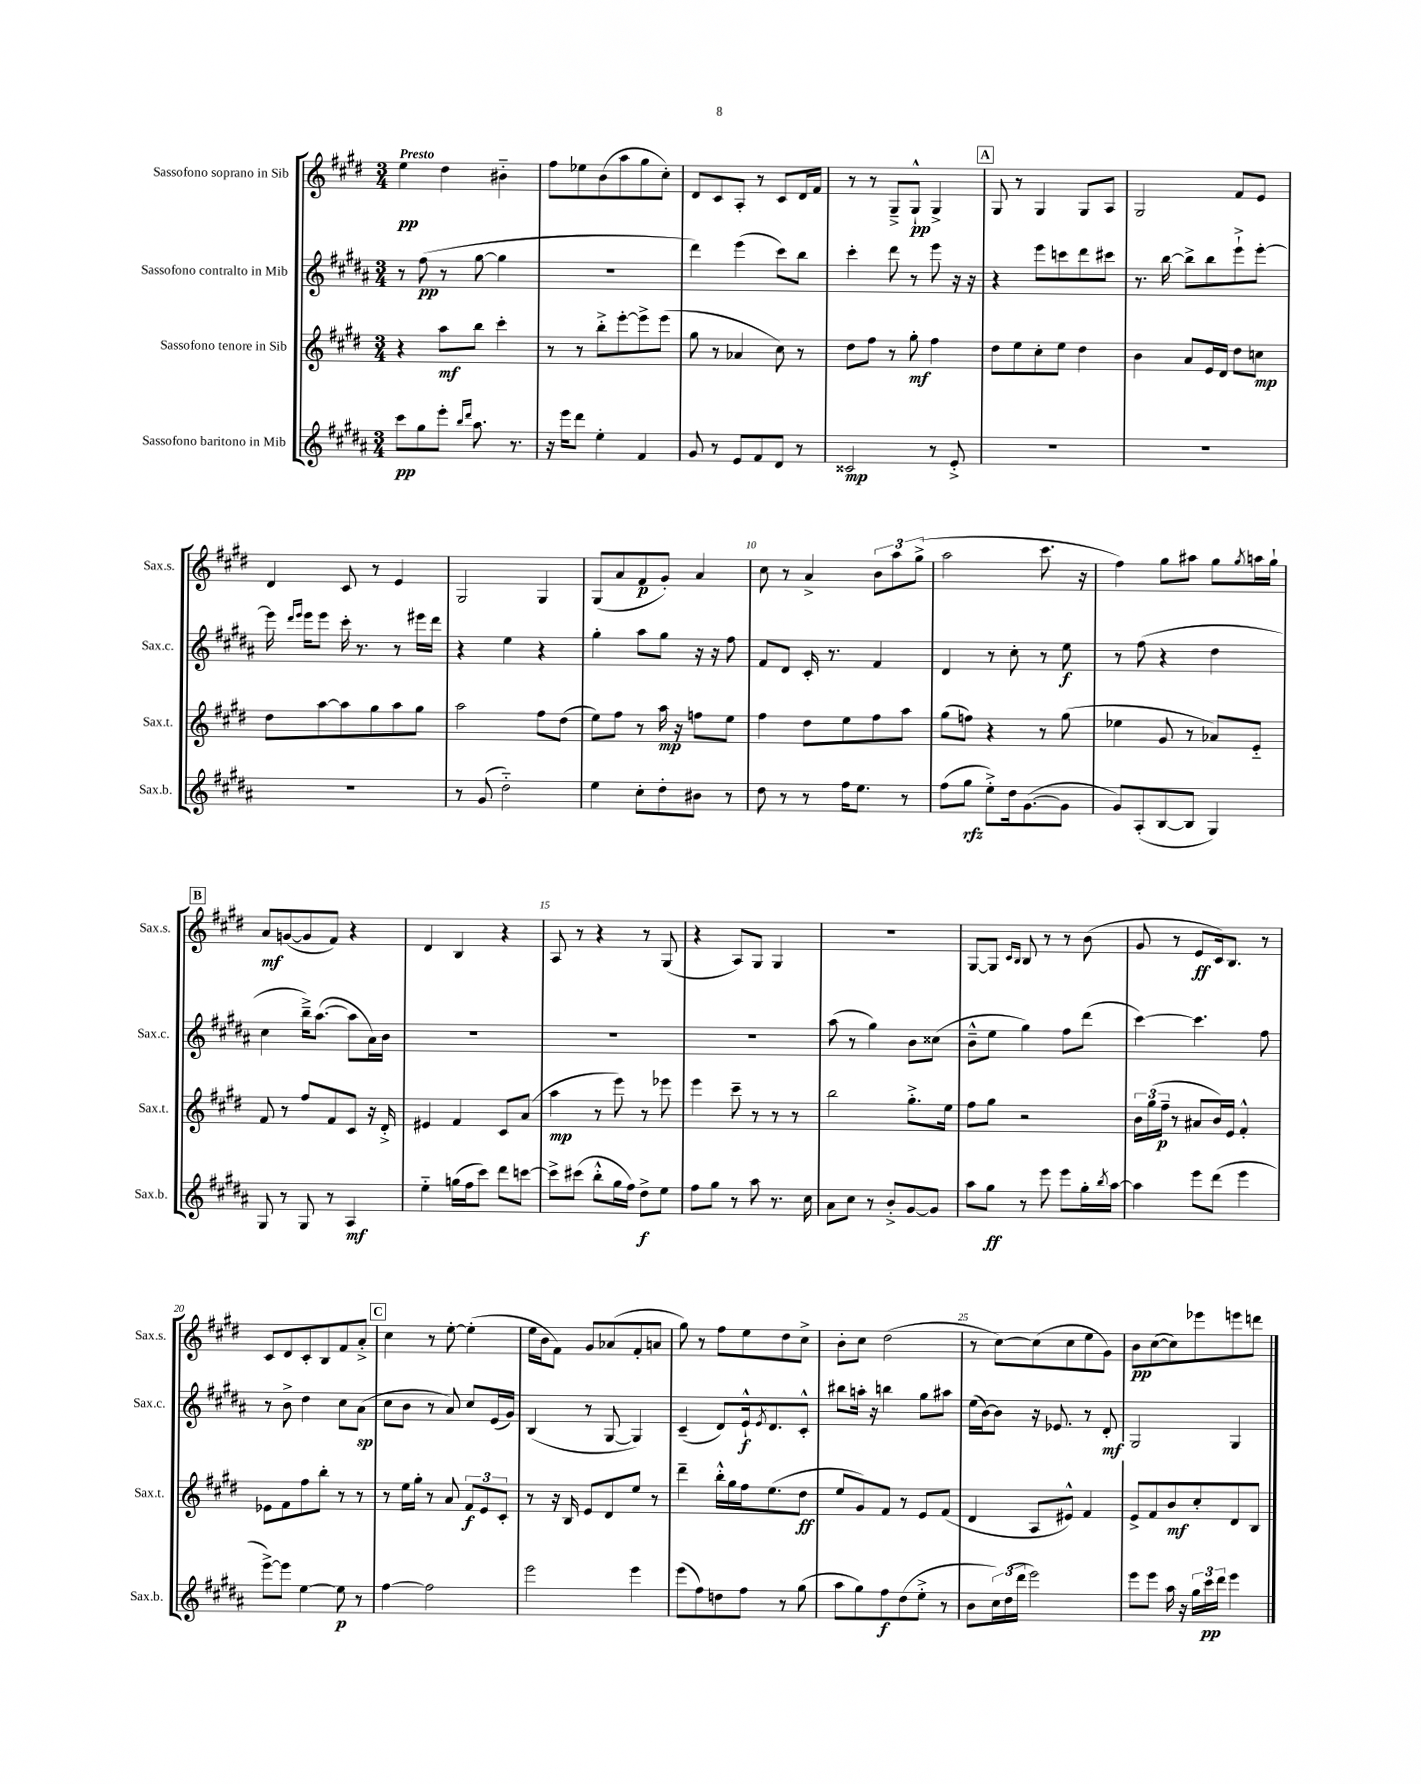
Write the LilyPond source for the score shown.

<<
\new StaffGroup <<
\new Staff = "s0" \with { instrumentName = "Sassofono soprano in Sib" shortInstrumentName = "Sax.s." } {
    \clef treble \key e \major \numericTimeSignature \time 3/4 \tempo "Presto"
    e''4\pp dis''4 bis'4-_ |
    fis''8 ees''8 b'8( a''8 gis''8 cis''8-.) |
    dis'8 cis'8 a8-. r8 cis'8 dis'16 fis'16 |
    r8 r8 gis8---> gis8-!-^\pp gis4-> |
    \mark \markup { \box "A" } gis8 r8 gis4 gis8 a8 |
    gis2 fis'8 e'8 |
    dis'4 cis'8 r8 e'4 |
    gis2 gis4 |
    gis8( a'8 fis'8\p gis'8-.) a'4 |
    cis''8 r8 a'4-> \tuplet 3/2 { b'8 a''8 gis''8->( } |
    a''2 cis'''8. r16 |
    fis''4) gis''8 ais''8 gis''8 \acciaccatura { gis''8 } a''16 gis''16-! |
    \mark \markup { \box "B" } a'8\mf g'8~( g'8 fis'8) r4 |
    dis'4 b4 r4 |
    a8 r8 r4 r8 gis8( |
    r4 a8) gis8 gis4 |
    R2. |
    gis8~ gis8 \grace { cis'16 b16 } b8 r8 r8 b'8( |
    gis'8 r8 e'8\ff cis'16) b8. r8 |
    cis'8 dis'8 cis'8-. b8 fis'8 a'8-.-> |
    \mark \markup { \box "C" } cis''4 r8 e''8~-. e''4-.( |
    e''16 b'16 fis'8) gis'8 aes'8( fis'8-. a'8 |
    gis''8) r8 fis''8 e''8 dis''8 cis''8-> |
    b'8-. cis''8 dis''2( |
    r8 cis''8~) cis''8( cis''8 e''8 gis'8) |
    b'8\pp cis''8~( cis''8) ees'''8 e'''8 d'''8 \bar "|." |
}
\new Staff = "s1" \with { instrumentName = "Sassofono contralto in Mib" shortInstrumentName = "Sax.c." } {
    \clef treble \key b \major \numericTimeSignature \time 3/4
    r8 fis''8\pp( r8 gis''8~ gis''4 |
    R2. |
    dis'''4) e'''4( cis'''8) b''8 |
    cis'''4-. dis'''8 r8 e'''8 r16 r16 |
    \mark \markup { \box "A" } r4 e'''8 c'''8 dis'''8 cis'''8 |
    r8. b''16~ b''8-> b''8 e'''8-!-> e'''8~-. |
    e'''16 \grace { dis'''16 e'''16 } e'''16 e'''8 cis'''16-. r8. r8 eis'''16 dis'''16 |
    r4 e''4 r4 |
    gis''4-. ais''8 gis''8 r16 r16 fis''8 |
    fis'8 dis'8 cis'16-. r8. fis'4 |
    dis'4 r8 cis''8-. r8 e''8\f |
    r8 fis''8( r4 dis''4 |
    \mark \markup { \box "B" } cis''4 b''16--->) ais''8.~( ais''8 ais'16) b'16 |
    R2. |
    R2. |
    R2. |
    ais''8( r8 gis''4) b'8 cisis''8( |
    b'8---^ e''8 gis''4) fis''8 dis'''8( |
    cis'''4~) cis'''4. fis''8 |
    r8 b'8-> dis''4 cis''8 ais'8\sp( |
    \mark \markup { \box "C" } cis''8 b'8 r8 ais'8) cis''8 e'16( gis'16) |
    b4( r8 gis8~ gis4) |
    cis'4--( dis'8) e'16-!-^\f \acciaccatura { e'8 } dis'8. cis'8-.-^ |
    bis''8 a''16-. r16 b''4 gis''8 ais''8 |
    e''16( b'16~) b'8 r16 ees'8. r8 dis'8-.\mf |
    gis2 gis4 \bar "|." |
}
\new Staff = "s2" \with { instrumentName = "Sassofono tenore in Sib" shortInstrumentName = "Sax.t." } {
    \clef treble \key e \major \numericTimeSignature \time 3/4
    r4 a''8\mf b''8 cis'''4-. |
    r8 r8 b''8-.-> e'''8~-. e'''8-> e'''8( |
    gis''8 r8 aes'4 cis''8) r8 |
    dis''8 fis''8 r8 gis''8-.\mf fis''4 |
    \mark \markup { \box "A" } dis''8 e''8 cis''8-. e''8 dis''4 |
    b'4 a'8 e'16 dis'16 dis''8 c''8\mp |
    dis''8 a''8~ a''8 gis''8 a''8 gis''8 |
    a''2 fis''8 dis''8( |
    e''8) fis''8 r8 a''16\mp r16 f''8 e''8 |
    fis''4 dis''8 e''8 fis''8 a''8 |
    gis''8( f''8) r4 r8 gis''8( |
    ees''4 gis'8 r8 aes'8) e'8-_ |
    \mark \markup { \box "B" } fis'8 r8 fis''8 fis'8 cis'8 r16 dis'16-.-> |
    eis'4 fis'4 cis'8 a'8( |
    a''4\mp r8 e'''8) r8 ees'''8 |
    e'''4 cis'''8-- r8 r8 r8 |
    b''2 gis''8.-.-> e''16 |
    fis''8 gis''8 r2 |
    \tuplet 3/2 { b'16 gis''16( fis''16--\p } r8 ais'8 b'16) e'16 fis'4-.-^ |
    ees'8 fis'8 fis''8 b''8-. r8 r8 |
    \mark \markup { \box "C" } r8 e''16 gis''16-. r8 a'8 \tuplet 3/2 { fis'8\f e'8 cis'8-. } |
    r8 r16 b16 e'8 dis'8 e''8 r8 |
    dis'''4-- b''16-.-^ gis''16 fis''16 e''8.( dis''8\ff |
    e''8 gis'8) fis'8 r8 e'8 fis'8( |
    dis'4 a8 eis'8-^) fis'4 |
    e'8-> fis'8 b'8\mf cis''8-. dis'8 b8 \bar "|." |
}
\new Staff = "s3" \with { instrumentName = "Sassofono baritono in Mib" shortInstrumentName = "Sax.b." } {
    \clef treble \key b \major \numericTimeSignature \time 3/4
    cis'''8\pp gis''8 e'''8-. \grace { b''16 dis'''16 } ais''8. r8. |
    r16 e'''16 dis'''8 e''4-. fis'4 |
    gis'8 r8 e'8 fis'8 dis'8 r8 |
    cisis'2\mp r8 e'8-.-> |
    \mark \markup { \box "A" } R2. |
    R2. |
    R2. |
    r8 gis'8( dis''2-_) |
    e''4 cis''8-. dis''8-. bis'8 r8 |
    dis''8 r8 r8 fis''16 e''8. r8 |
    fis''8( gis''8\rfz e''8-.->) dis''16 gis'8.~( gis'8 |
    gis'8) ais8-.( b8~ b8 gis4) |
    \mark \markup { \box "B" } gis8 r8 gis8 r8 ais4\mf |
    e''4-_ g''16( fis''16 cis'''8) dis'''8 c'''8~ |
    c'''8-> cis'''8( b''8-.-^ gis''16 fis''16) dis''8->\f e''8 |
    fis''8 gis''8 r8 ais''8 r8. cis''16 |
    ais'8 cis''8 r8 b'8-.-> gis'8~ gis'8 |
    ais''8 gis''8\ff r8 e'''8 e'''8 gis''16-. \acciaccatura { b''8 } ais''16~ |
    ais''4 e'''8 dis'''8( e'''4 |
    e'''8~->) e'''8 e''4~ e''8\p r8 |
    \mark \markup { \box "C" } fis''4~ fis''2 |
    e'''2 e'''4 |
    e'''8( fis''8) d''8 fis''8 r8 gis''8( |
    ais''8 gis''8) fis''8\f dis''8( e''8-.-> r8 |
    b'8 \tuplet 3/2 { cis''16) dis''16( dis'''16 } e'''2) |
    e'''8 e'''8 ais''16 r16 \tuplet 3/2 { gis''16 cis'''16\pp dis'''16 } e'''4 \bar "|." |
}
>>
>>
\layout { \context { \Score \override BarNumber.break-visibility = ##(#f #t #t) barNumberVisibility = #(every-nth-bar-number-visible 5) } }
